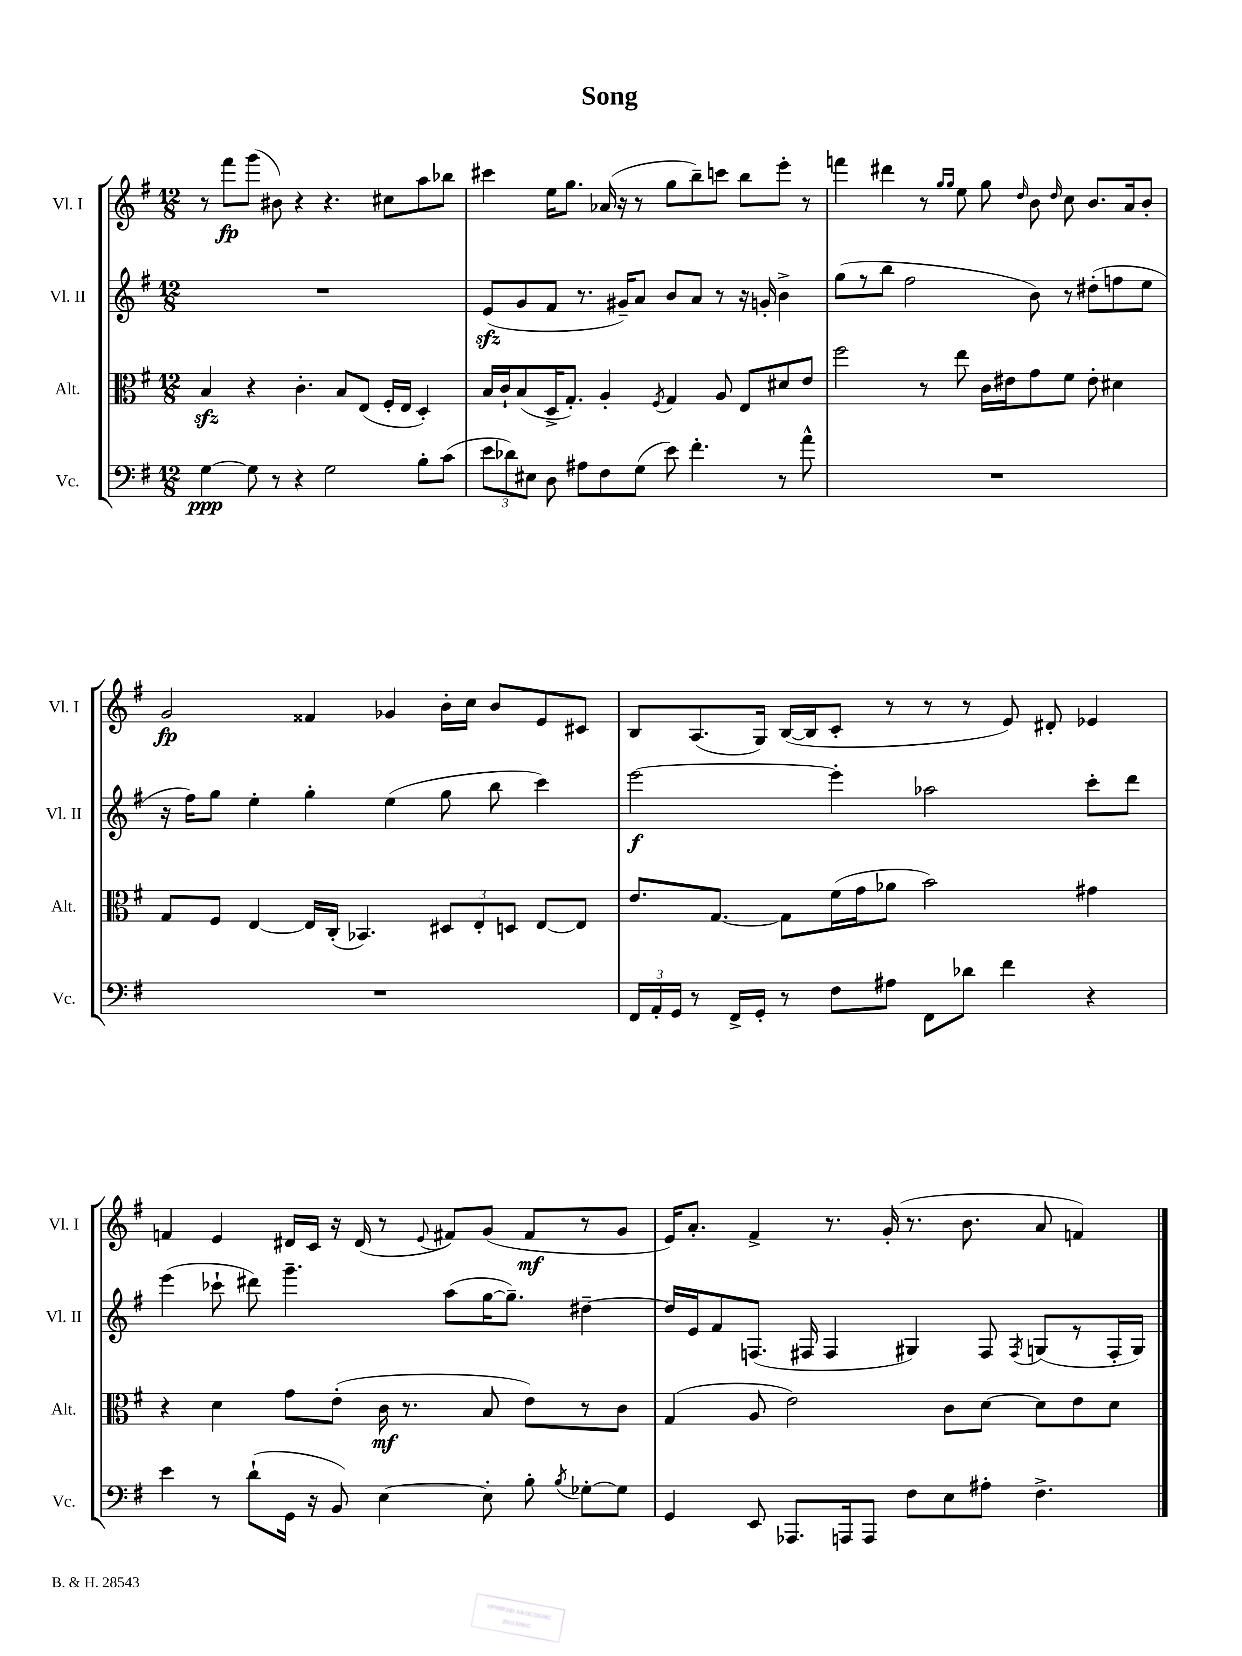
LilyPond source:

\header { title = "Song" }
<<
\new StaffGroup <<
\new Staff = "s0" \with { instrumentName = "Vl. I" shortInstrumentName = "Vl. I" } {
    \clef treble \key g \major \numericTimeSignature \time 12/8
    \autoBeamOff r8 fis'''8[\fp g'''8]( bis'8) r4 r4. cis''8[ a''8 bes''8] |
    cis'''4 e''16[ g''8.] aes'16( r16 r8 g''8[ b''8--) c'''8] b''8[ e'''8]-. r8 |
    f'''4 dis'''4 r8 \grace { g''16[ g''16] } e''8 g''8 \grace { d''16 } b'8 \grace { d''16 } c''8 b'8.[ a'16 b'8]-. |
    g'2\fp fisis'4 ges'4 b'16[-. c''16] b'8[ e'8 cis'8] |
    b8[ a8.( g16]) b16[~( b16 c'8]-. r8 r8 r8 e'8) dis'8-. ees'4 |
    f'4 e'4 dis'16[ c'16] r16 dis'16( r8 \appoggiatura { e'8 } fis'8[) g'8]( fis'8[\mf r8 g'8] |
    e'16[) a'8.]-. fis'4-> r8. g'16-.( r8. b'8. a'8 f'4) \bar "|." |
}
\new Staff = "s1" \with { instrumentName = "Vl. II" shortInstrumentName = "Vl. II" } {
    \clef treble \key g \major \numericTimeSignature \time 12/8
    \autoBeamOff R1. |
    e'8[\sfz( g'8 fis'8] r8. gis'16[--) a'8] b'8[ a'8] r8 r16 g'16-. b'4-> |
    g''8[( r8 b''8] fis''2 b'8) r8 dis''8[-.( f''8 e''8] |
    r16 fis''16[) g''8] e''4-. g''4-. e''4( g''8 b''8 c'''4) |
    e'''2~\f e'''4-. aes''2 c'''8[-. d'''8] |
    e'''4( ces'''8-! dis'''8) g'''4.-- a''8[( g''16~ g''8.]--) dis''4~-- |
    dis''16[ e'16 fis'8 f8.]( fis16 fis4 gis4) fis8 \acciaccatura { fis8 } g8[( r8 fis16-. g16]) \bar "|." |
}
\new Staff = "s2" \with { instrumentName = "Alt." shortInstrumentName = "Alt." } {
    \clef alto \key g \major \numericTimeSignature \time 12/8
    \autoBeamOff b4\sfz r4 c'4.-. b8[ e8]( fis16[-. e16] d4-.) |
    b16[ c'16-! b8( d16-> g8.]-.) a4-. \acciaccatura { fis8 } g4 a8 e8[ dis'8 e'8] |
    fis''2 r8 e''8 c'16[ eis'16 g'8 fis'8] eis'8-. dis'4 |
    g8[ fis8] e4~ e16[ c16]-.( bes,4.) \tuplet 3/2 { dis8[ e8-. d8] } e8[~ e8] |
    e'8.[ g8.]~ g8[ fis'16( g'16 aes'8] b'2) gis'4 |
    r4 d'4 g'8[ e'8]-.( c'16\mf r8. b8 e'8[) r8 c'8] |
    g4( a8 e'2) c'8[ d'8]~ d'8[ e'8 d'8] \bar "|." |
}
\new Staff = "s3" \with { instrumentName = "Vc." shortInstrumentName = "Vc." } {
    \clef bass \key g \major \numericTimeSignature \time 12/8
    \autoBeamOff g4~\ppp g8 r8 r4 g2 b8[-. c'8]( |
    \tuplet 3/2 { e'8[ des'8) eis8] } d8 ais8[ fis8 g8]( e'8) fis'4.-. r8 a'8-^ |
    R1. |
    R1. |
    \tuplet 3/2 { fis,16[ a,16-. g,16] } r8 fis,16[-> g,16]-. r8 fis8[ ais8] fis,8[ des'8] fis'4 r4 |
    e'4 r8 d'8[-!( g,16] r16 b,8) e4~ e8-. b8-. \acciaccatura { b8 } ges8[~-. ges8] |
    g,4 e,8 aes,,8.[ a,,16 a,,8] fis8[ e8 ais8]-. fis4.-> \bar "|." |
}
>>
>>
\layout { \context { \Score \remove "Bar_number_engraver" } }
